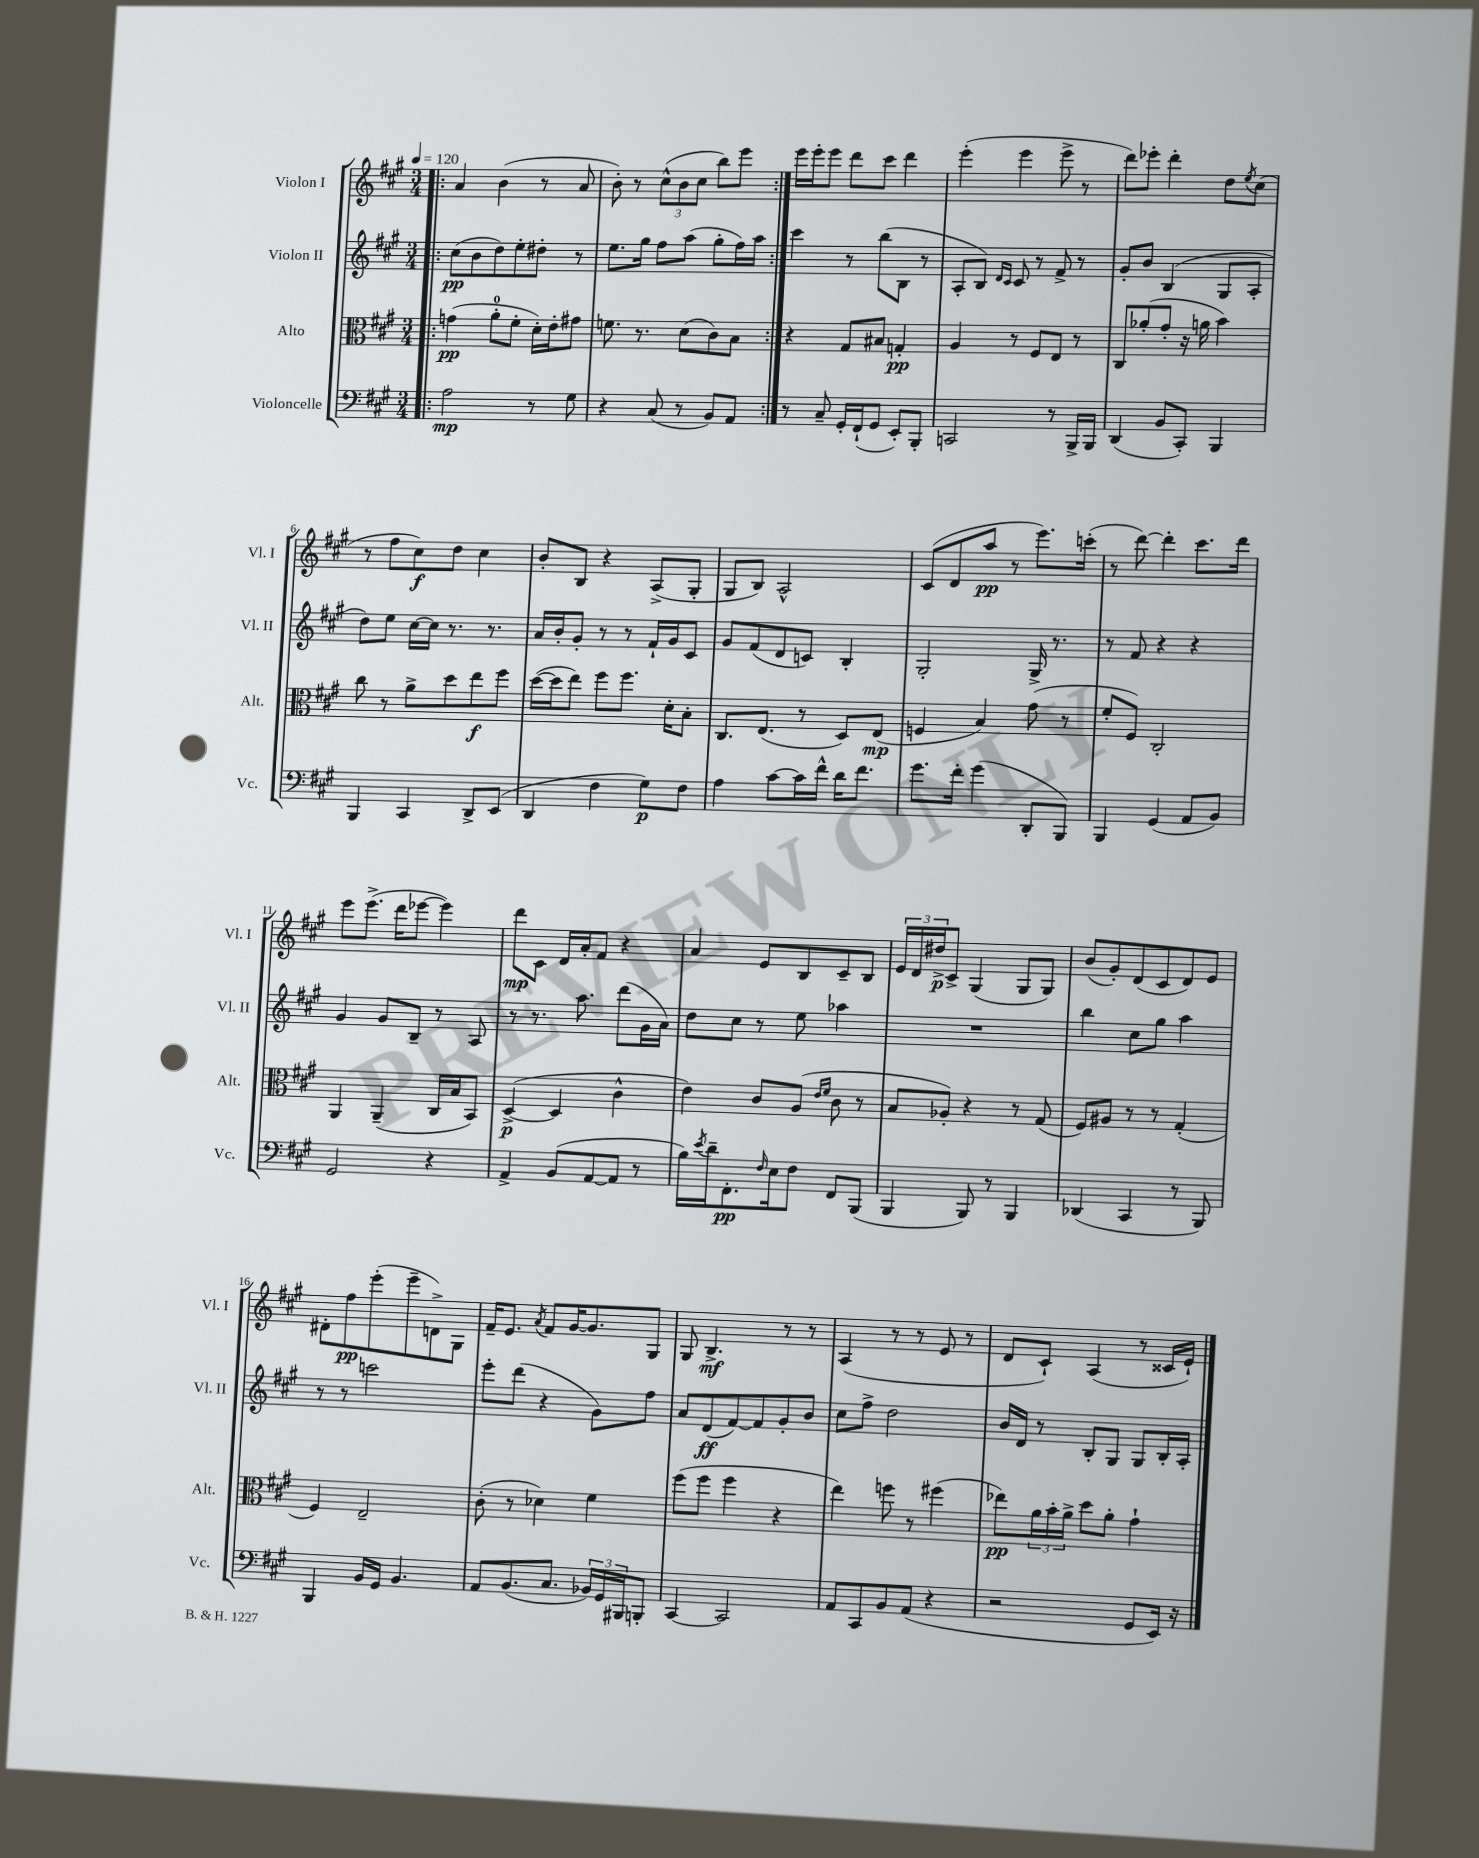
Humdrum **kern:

**kern	**kern	**kern	**kern
*staff4	*staff3	*staff2	*staff1
*clefF4	*clefC3	*clefG2	*clefG2
*k[f#c#g#]	*k[f#c#g#]	*k[f#c#g#]	*k[f#c#g#]
*M3/4	*M3/4	*M3/4	*M3/4
*MM120	*MM120	*MM120	*MM120
=!|:	=!|:	=!|:	=!|:
2A	(4g	(8cc#	4a
.	.	8b	.
.	8a'	8dd)	(4b
.	8f#'	8ee'	.
8r	16d')	8dd#'	8r
.	16e'	.	.
8G#	8g#	8r	8a
=	=	=	=
4r	8.f	8.ee	8b')
.	.	.	8r
.	8.r	16gg#	.
(8C#	.	8ff#	(12cc#^^
.	.	.	12b
8r	(8d	(8aa	.
.	.	.	12cc#
8BB)	8c#)	8gg#'	8bb)
8AA	8B	16ff#)	8eee
.	.	16aa	.
=:|!	=:|!	=:|!	=:|!
8r	4r	4ccc#	16eee
.	.	.	16eee'
8C#~	.	.	8eee
16GG#'	8G#	8r	8ddd
(16FF#`	.	.	.
8GG#	8B#	(8bb	8ccc#
8EE')	4G'	8B	4ddd
8BBB'	.	8r	.
=	=	=	=
2CC	4A	8A'	(4eee'
.	.	8B)	.
.	.	16qqd	.
.	.	16qqc#	.
.	8r	8c#	4eee
.	8F#	8r	.
8r	8E	8f#^	8eee^
16BBB^	8r	8r	8r
16BBB	.	.	.
=	=	=	=
(4DD	8C#	8g#'	8ddd)
.	(8a-'	8b	8eee-'
8BB	8g#'	(4B	4ddd'
8CC#')	16r	.	.
.	16a	.	.
4BBB	4b)	8G#	8dd
.	.	.	8qee
.	.	8A'	(8cc#
=	=	=	=
4BBB	8cc#	8dd)	8r
.	8r	8ee	8ff#
4CC#	8a^	[16cc#	8cc#)
.	.	16cc#]	.
.	8dd	8.r	8dd
8DD^	8ee	.	4cc#
.	.	8.r	.
(8EE	8ff#	.	.
=	=	=	=
4DD	([16dd	16a	8b'
.	16dd]	16b'	.
.	8ee)	8g#'	8B
4F#	8ff#	8r	4r
.	8.ff#	8r	.
8G#)	.	16f#`	(8A^
.	16d'	16g#	.
8F#	8B'	8c#	8G#'
=	=	=	=
4A	8.C#	8g#	8G#
.	.	(8f#	8B)
.	(8.E	.	.
[8c#	.	8d	2A^^
16c#]	8r	8c)	.
16f#^^	.	.	.
16d	8D)	4B'	.
8.f#	.	.	.
.	(8E	.	.
=	=	=	=
8.g#	4F	2G#'	(8c#
.	.	.	8d
16f#'	.	.	.
(4g#	4B)	.	8aa
.	.	.	8r
8DD'	(8g#	16G#^	8.eee)
.	.	8.r	.
8BBB)	8r	.	.
.	.	.	(16ccc'
=	=	=	=
4BBB	8f#'	8r	8r
.	8F#)	8f#	[8ddd)
(4GG#	2C#'	4r	4ddd']
8AA	.	4r	8.ccc#
8BB)	.	.	.
.	.	.	16ddd
=	=	=	=
2GG#	4AA	4g#	8eee
.	.	.	(8.eee^
.	(4AA~	8g#	.
.	.	.	16ddd
.	.	8B~	[8eee-
4r	16C#	8r	4eee-])
.	16B	.	.
.	8BB)	8A	.
=	=	=	=
4AA^	([4D^	8r	8ddd
.	.	8.r	8c#
(8BB	4D]	.	16d
.	.	8.aa	16a'
[8AA	.	.	8f#
8AA]	4c#^^	(8ddd	4r
8r	.	16g#	.
.	.	16a)	.
=	=	=	=
16B)	4e)	8dd	4a
8qe	.	.	.
16d~	.	.	.
8.FF#'	.	8cc#	.
.	8c#	8r	8e
16qqF#	.	.	.
16E	.	.	.
8F#	(8A	8ee	8B
.	16qqe	.	.
.	16qqf#	.	.
8FF#	8c#	4aa-	8c#~
(8BBB	8r	.	8B
=	=	=	=
4BBB	8B	2.r	24e
.	.	.	24d
.	.	.	24dd#^
.	8A-')	.	8c#^
8BBB)	4r	.	(4G#
8r	.	.	.
4BBB	8r	.	8G#
.	(8G#	.	8G#)
=	=	=	=
(4DD-	8F#)	4bb	(8b
.	8A#	.	8g#')
4CC#	8r	8cc#	(8d
.	8r	8gg#	8c#
8r	(4G#'	4aa	8d)
8BBB)	.	.	8e
=	=	=	=
4BBB	4F#)	8r	8d#'
.	.	8r	8ff#
16BB	2E~	2ccc	(8eee'
16GG#	.	.	.
4.BB	.	.	8eee~
.	.	.	8d^)
.	.	.	8G#
=	=	=	=
8AA	(8c#'	8eee'	16f#~
.	.	.	8.e
(8.BB	8r	(8ddd	.
.	.	.	8qa
.	4d-)	4r	8f#
8.C#	.	.	.
.	.	.	[16g#
.	.	.	8.g#]
24BB-)	4f#	8g#)	.
24GG#	.	.	.
24BBB#	.	.	.
8BBB'	.	8ff#	8G#
=	=	=	=
[4CC#	(8ff#	8a	8G#
.	8ff#	(8d	4.B^
2CC#]	4ff#	[8f#)	.
.	.	8f#]	.
.	4r	8g#'	8r
.	.	8b	8r
=	=	=	=
8AA	4ee)	8cc#	(4A
8CC#	.	8ff#^	.
8BB	8ff	2dd	8r
(8AA	8r	.	8r
4r	(4ff#	.	8e
.	.	.	8r
=	=	=	=
2r	8ee-)	16b	8d
.	.	16d	.
.	24a	8r	8c#`)
.	24b'	.	.
.	24a^	.	.
.	8dd	8B'	(4A
.	8a'	8G#	.
8GG#	4g#`	8G#	8r
16EE)	.	16B'	16c##
16r	.	16A'	16e`)
==	==	==	==
*-	*-	*-	*-
